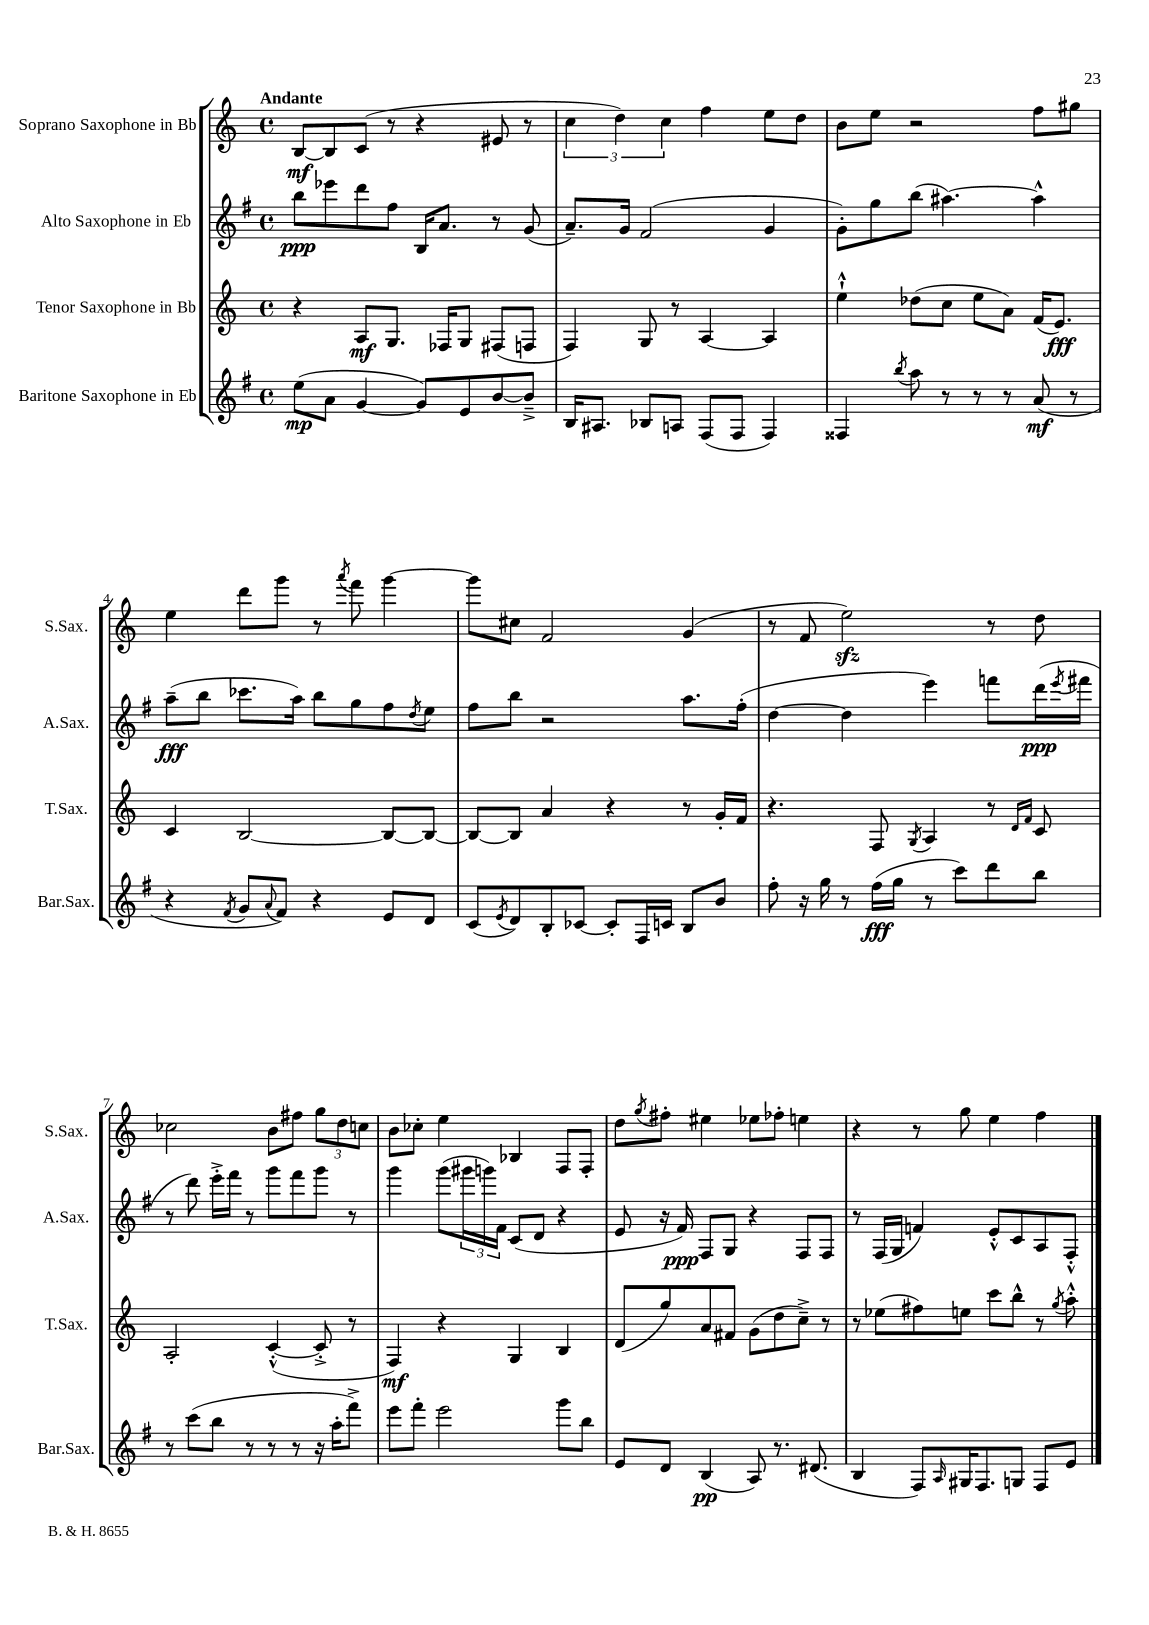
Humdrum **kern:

**kern	**kern	**kern	**kern
*staff4	*staff3	*staff2	*staff1
*clefG2	*clefG2	*clefG2	*clefG2
*k[f#]	*k[]	*k[f#]	*k[]
*M4/4	*M4/4	*M4/4	*M4/4
*met(c)	*met(c)	*met(c)	*met(c)
(8ee	4r	8bb	[8B
8a	.	8eee-	8B]
[4g	8A	8ddd	(8c
.	8.G	8ff#	8r
8g])	.	16B	4r
.	16F-	8.a	.
8e	8G	.	.
[8b	(8F#	8r	8e#
8b~^]	8F	(8g	8r
=	=	=	=
16B	4F)	8.a~)	6cc
8.A#	.	.	.
.	.	.	6dd)
.	.	16g	.
8B-	8G	(2f#	.
.	.	.	6cc
8A	8r	.	.
(8F#	[4A	.	4ff
8F#	.	.	.
4F#)	4A]	4g	8ee
.	.	.	8dd
=	=	=	=
4F##	4ee`^^	8g')	8b
.	.	8gg	8ee
8qbb	.	.	.
8aa	(8dd-	(8bb	2r
8r	8cc	[4.aa#)	.
8r	8ee	.	.
8r	8a)	.	.
(8a	(16f	4aa#^^]	8ff
.	8.e)	.	.
8r	.	.	8gg#
=	=	=	=
4r	4c	(8aa~	4ee
.	.	8bb	.
8qf#	.	.	.
8g	[2B	8.ccc-	8ddd
8qqa	.	.	.
8f#)	.	.	8ggg
.	.	16aa)	.
4r	.	8bb	8r
.	.	.	8qaaa
.	.	8gg	8fff
8e	8B_	8ff#	[4ggg
.	.	8qdd	.
8d	8B_	8ee	.
=	=	=	=
(8c	8B_	8ff#	8ggg]
8qe	.	.	.
8d)	8B]	8bb	8cc#
8B'	4a	2r	2f
[8c-	.	.	.
8c-']	4r	.	.
16F#	.	.	.
16c	.	.	.
8B	8r	8.aa	(4g
8b	16g'	.	.
.	16f	(16ff#'	.
=	=	=	=
8ff#'	4.r	[4dd	8r
16r	.	.	8f
16gg	.	.	.
8r	.	4dd]	2ee)
(16ff#	8F	.	.
16gg	.	.	.
.	8qG	.	.
8r	4A	4eee)	.
8ccc)	.	.	.
8ddd	8r	8fff	8r
.	16qqd	.	.
.	16qqf	.	.
8bb	8c	(16ddd	8dd
.	.	8qeee	.
.	.	16fff#	.
=	=	=	=
8r	2A'	8r	2cc-
(8ccc	.	8ddd)	.
8bb	.	16eee'^	.
.	.	16fff#	.
8r	.	8r	.
8r	([4c'^^	8ggg	8b
8r	.	8fff#	8ff#
16r	8c'^]	8ggg	12gg
16aa'	.	.	.
.	.	.	12dd
8fff#^)	8r	8r	.
.	.	.	12cc
=	=	=	=
8eee	4F)	4ggg	8b
8fff#'	.	.	8cc-'
2eee	4r	(8ggg	4ee
.	.	24ggg#	.
.	.	24ggg)	.
.	.	24f#	.
.	4G	(8c	4B-
.	.	8d	.
8ggg	4B	4r	8F
8bb	.	.	8F'
=	=	=	=
8e	(8d	8e	8dd
.	.	.	8qgg
8d	8gg)	16r	8ff#'
.	.	16f#)	.
(4B	8a	8F#	4ee#
.	8f#	8G	.
8A)	(8g	4r	8ee-
8.r	8dd	.	8ff-'
.	8cc~^)	8F#	4ee
(8.d#	.	.	.
.	8r	8F#	.
=	=	=	=
4B	8r	8r	4r
.	(8ee-	(16F#	.
.	.	16G	.
8F#)	8ff#)	4f)	8r
16qqA	.	.	.
16G#	8ee	.	8gg
8.F#	.	.	.
.	8ccc	8e'^^	4ee
8G	8bb^^	8c	.
8F#	8r	8A	4ff
.	8qgg	.	.
8e	8aa'^^	8F#'^^	.
==	==	==	==
*-	*-	*-	*-
